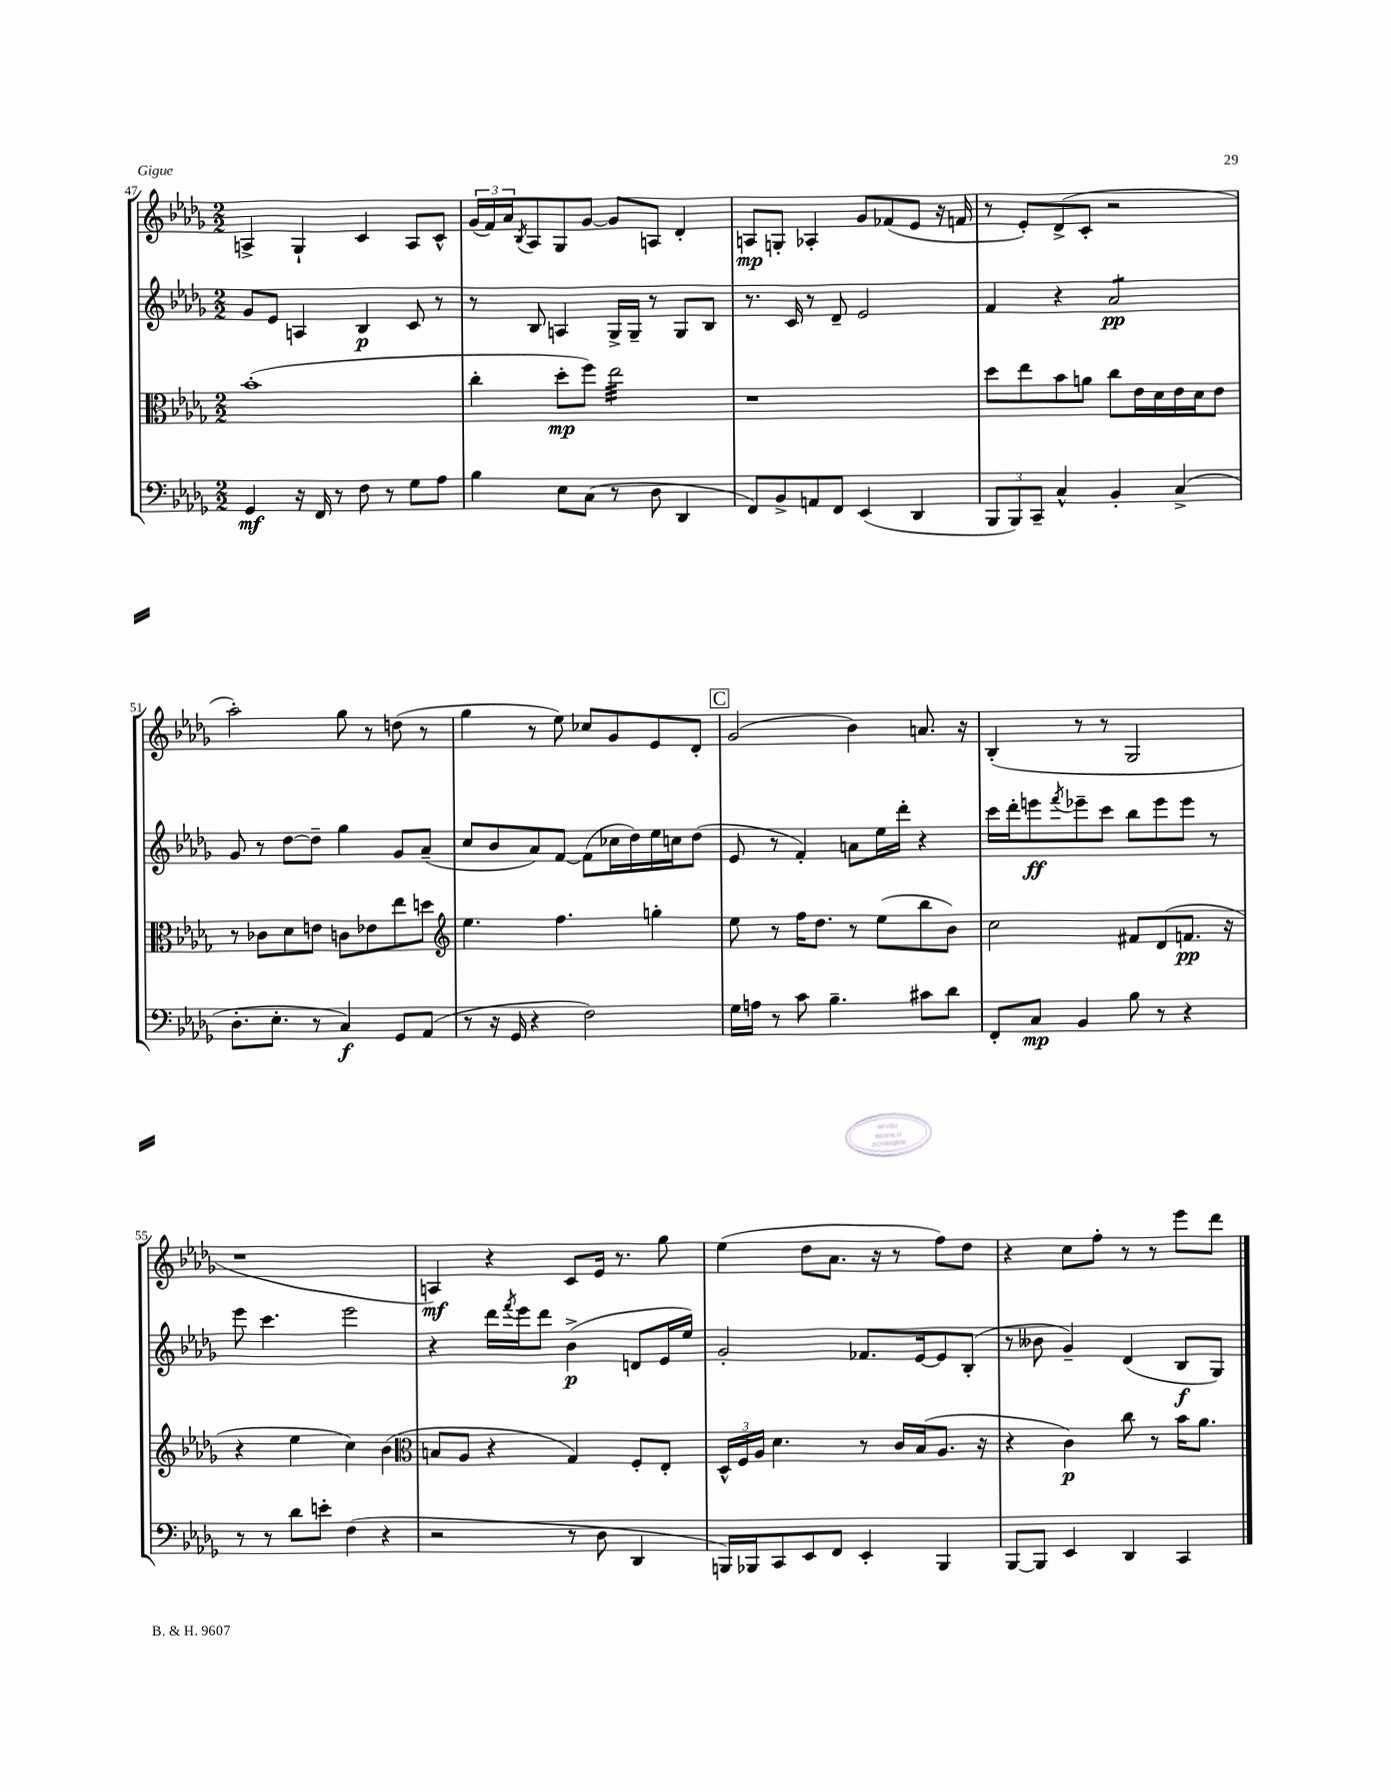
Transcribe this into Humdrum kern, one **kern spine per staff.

**kern	**dynam	**kern	**dynam	**kern	**dynam	**kern	**dynam
*part4	*part4	*part3	*part3	*part2	*part2	*part1	*part1
*staff4	*staff4	*staff3	*staff3	*staff2	*staff2	*staff1	*staff1
*clefF4	*	*clefC3	*	*clefG2	*	*clefG2	*
*k[b-e-a-d-g-]	*	*k[b-e-a-d-g-]	*	*k[b-e-a-d-g-]	*	*k[b-e-a-d-g-]	*
*M2/2	*	*M2/2	*	*M2/2	*	*M2/2	*
=47	=47	=47	=47	=47	=47	=47	=47
4GG-/	mf	(1b-'	.	8g-/L	.	4An^/	.
.	.	.	.	8e-/J	.	.	.
16r	.	.	.	4An/	.	4G-`/	.
16FF/	.	.	.	.	.	.	.
8r	.	.	.	.	.	.	.
8F\	.	.	.	4B-/	p	4c/	.
8r	.	.	.	.	.	.	.
8G-\L	.	.	.	8c/	.	8A/L	.
8A-\J	.	.	.	8r	.	8c^^/J	.
=48	=48	=48	=48	=48	=48	=48	=48
4B-\	.	4cc'\	.	8r	.	(24g-/LL	.
.	.	.	.	.	.	24f/)	.
.	.	.	.	.	.	24a-/J	.
.	.	.	.	.	.	8qB-/	.
.	.	.	.	8B-/	.	8A-/	.
8E-\L	.	8dd-'\L	mp	4An/	.	8G-/	.
(8C\J	.	8ff\J)	.	.	.	[8g-/J	.
*	*	*tremolo	*	*	*	*	*
8r	.	32ee-\LLL	.	16G-^/LL	.	8g-/L]	.
.	.	32ee-\	.	.	.	.	.
.	.	32ee-\	.	16G-~/JJ	.	.	.
.	.	32ee-\	.	.	.	.	.
8D-\	.	32ee-\	.	8r	.	8An/J	.
.	.	32ee-\	.	.	.	.	.
.	.	32ee-\	.	.	.	.	.
.	.	32ee-\	.	.	.	.	.
4DD-/	.	32ee-\	.	8G-/L	.	4d-'/	.
.	.	32ee-\	.	.	.	.	.
.	.	32ee-\	.	.	.	.	.
.	.	32ee-\	.	.	.	.	.
.	.	32ee-\	.	8B-/J	.	.	.
.	.	32ee-\	.	.	.	.	.
.	.	32ee-\	.	.	.	.	.
.	.	32ee-\JJJ	.	.	.	.	.
*	*	*Xtremolo	*	*	*	*	*
=49	=49	=49	=49	=49	=49	=49	=49
8FF/L)	.	1r	.	8.r	.	8An/L	mp
8BB-^/	.	.	.	.	.	8Gn'/J	.
.	.	.	.	16c/	.	.	.
8AAn/	.	.	.	8r	.	4A-X'/	.
8FF/J	.	.	.	8d-~/	.	.	.
(4EE-/	.	.	.	2e-/	.	8g-/L	.
.	.	.	.	.	.	(8f-X/	.
4DD-/	.	.	.	.	.	8e-/J	.
.	.	.	.	.	.	16r	.
.	.	.	.	.	.	16fn/	.
=50	=50	=50	=50	=50	=50	=50	=50
12BBB-/L	.	8dd-\L	.	4f/	.	8r	.
12BBB-/)	.	.	.	.	.	.	.
.	.	8ee-\	.	.	.	8e-'/L)	.
12CC~/J	.	.	.	.	.	.	.
4C^^/	.	8b-\	.	4r	.	(8d-^/	.
.	.	8an\J	.	.	.	8c'/J	.
*	*	*	*	*tremolo	*	*	*
4BB-'/	.	8cc\L	.	8a-/L	pp	2r	.
.	.	16e-\L	.	8a-/	.	.	.
.	.	16d-\	.	.	.	.	.
(4C^/	.	16e-\	.	8a-/	.	.	.
.	.	16d-\J	.	.	.	.	.
.	.	8e-\J	.	8a-/J	.	.	.
*	*	*	*	*Xtremolo	*	*	*
!!LO:LB:g=z
=51	=51	=51	=51	=51	=51	=51	=51
8.D-'\L	.	8r	.	8g-/	.	2aa-'\)	.
.	.	8c-X\L	.	8r	.	.	.
8.E-'\J	.	.	.	.	.	.	.
.	.	8d-\	.	[8dd-\L	.	.	.
8r	.	8en\J	.	8dd-~\J]	.	.	.
4C/)	f	8cn\L	.	4gg-\	.	8gg-\	.
.	.	8e-X\	.	.	.	8r	.
8GG-/L	.	8ee-\	.	8g-/L	.	(8ddn\	.
(8AA-/J	.	8ddn\J	.	(8a-~/J	.	8r	.
=52	=52	=52	=52	=52	=52	=52	=52
*	*	*clefG2	*	*	*	*	*
8r	.	4.ee-\	.	8cc/L	.	4gg-\	.
16r	.	.	.	8b-/	.	.	.
16GG-/	.	.	.	.	.	.	.
4r	.	.	.	8a-/)	.	8r	.
.	.	4.ff\	.	[8f/J	.	8ee-\)	.
2F\)	.	.	.	(8f\L]	.	8cc-X/L	.
.	.	.	.	16cc-X\L	.	8g-/	.
.	.	.	.	16dd-\)	.	.	.
.	.	4ggn'\	.	16ee-\	.	8e-/	.
.	.	.	.	16ccn\J	.	.	.
.	.	.	.	(8dd-\J	.	8d-'/J	.
!!LO:REH:place=s1:t=C
=53	=53	=53	=53	=53	=53	=53	=53
16G-\LL	.	8ee-\	.	8e-/	.	(2g-/	.
16An\JJ	.	.	.	.	.	.	.
8r	.	8r	.	8r	.	.	.
8c\	.	16ff\KL	.	4f'/)	.	.	.
.	.	8.dd-\J	.	.	.	.	.
4.B-~\	.	.	.	.	.	.	.
.	.	8r	.	8an\L	.	4b-\)	.
.	.	(8ee-\L	.	16ee-\L	.	.	.
.	.	.	.	16ddd-'\JJ	.	.	.
8c#X\L	.	8bb-\	.	4r	.	8.an/	.
8d-\J	.	8b-\J)	.	.	.	.	.
.	.	.	.	.	.	16r	.
=54	=54	=54	=54	=54	=54	=54	=54
8FF'/L	.	2cc\	.	16ccc\LL	.	(4B-'/	.
.	.	.	.	16ddd-'\J	.	.	.
8C/J	mp	.	.	8eeen\	ff	.	.
.	.	.	.	8qfff/	.	.	.
4BB-/	.	.	.	8eee-X~\	.	8r	.
.	.	.	.	8ccc\J	.	8r	.
8B-\	.	8f#X/L	.	8bb-\L	.	2G-/	.
8r	.	(8d-/	.	8eee-\	.	.	.
4r	.	8.fn/J	pp	8eee-\J	.	.	.
.	.	.	.	8r	.	.	.
.	.	16r	.	.	.	.	.
!!LO:LB:g=z
=55	=55	=55	=55	=55	=55	=55	=55
8r	.	4r	.	8eee-\	.	1r	.
8r	.	.	.	4.ccc\	.	.	.
8d-\L	.	4ee-\	.	.	.	.	.
8en'\J	.	.	.	.	.	.	.
(4F\	.	4cc\)	.	2eee-\	.	.	.
4r	.	(4b-\	.	.	.	.	.
=56	=56	=56	=56	=56	=56	=56	=56
*	*	*clefC3	*	*	*	*	*
2r	.	8Bn/L	.	4r	.	4An/)	mf
.	.	8A-/J	.	.	.	.	.
.	.	4r	.	16ddd-\LL	.	4r	.
.	.	.	.	8qfff/	.	.	.
.	.	.	.	16eee-\J	.	.	.
.	.	.	.	8ddd-\J	.	.	.
8r	.	4G-/)	.	(4b-^\	p	8c/L	.
8D-\	.	.	.	.	.	16e-/Jk	.
.	.	.	.	.	.	8.r	.
4DD-/	.	8F'/L	.	8dn/L	.	.	.
.	.	8E-'/J	.	16e-/L	.	8gg-\	.
.	.	.	.	16ee-/JJ)	.	.	.
=57	=57	=57	=57	=57	=57	=57	=57
16BBBn/LL)	.	24D-^^/LL	.	2g-'/	.	(4ee-\	.
.	.	24F/	.	.	.	.	.
16BBB-X/J	.	.	.	.	.	.	.
.	.	24A-/JJ	.	.	.	.	.
8CC/	.	4.d-\	.	.	.	.	.
8EE-/	.	.	.	.	.	8dd-\L	.
8FF/J	.	.	.	.	.	8.a-\J	.
4EE-'/	.	8r	.	8.f-X/L	.	.	.
.	.	.	.	.	.	16r	.
.	.	16c/LL	.	.	.	8r	.
.	.	(16B-/J	.	[16e-/k	.	.	.
4BBB-/	.	8.A-/J	.	8e-/]	.	8ff\L)	.
.	.	.	.	(8B-'/J	.	8dd-\J	.
.	.	16r	.	.	.	.	.
=58	=58	=58	=58	=58	=58	=58	=58
[8BBB-/L	.	4r	.	8r	.	4r	.
8BBB-/J]	.	.	.	8b--X\	.	.	.
4EE-/	.	4c\)	p	4g-~/)	.	8cc\L	.
.	.	.	.	.	.	8ff'\J	.
4DD-/	.	8cc\	.	(4d-/	.	8r	.
.	.	8r	.	.	.	8r	.
4CC/	.	16b-\KL	.	8B-/L	f	8eee-\L	.
.	.	8.a-\J	.	.	.	.	.
.	.	.	.	8G-/J)	.	8ddd-\J	.
==	==	==	==	==	==	==	==
*-	*-	*-	*-	*-	*-	*-	*-
